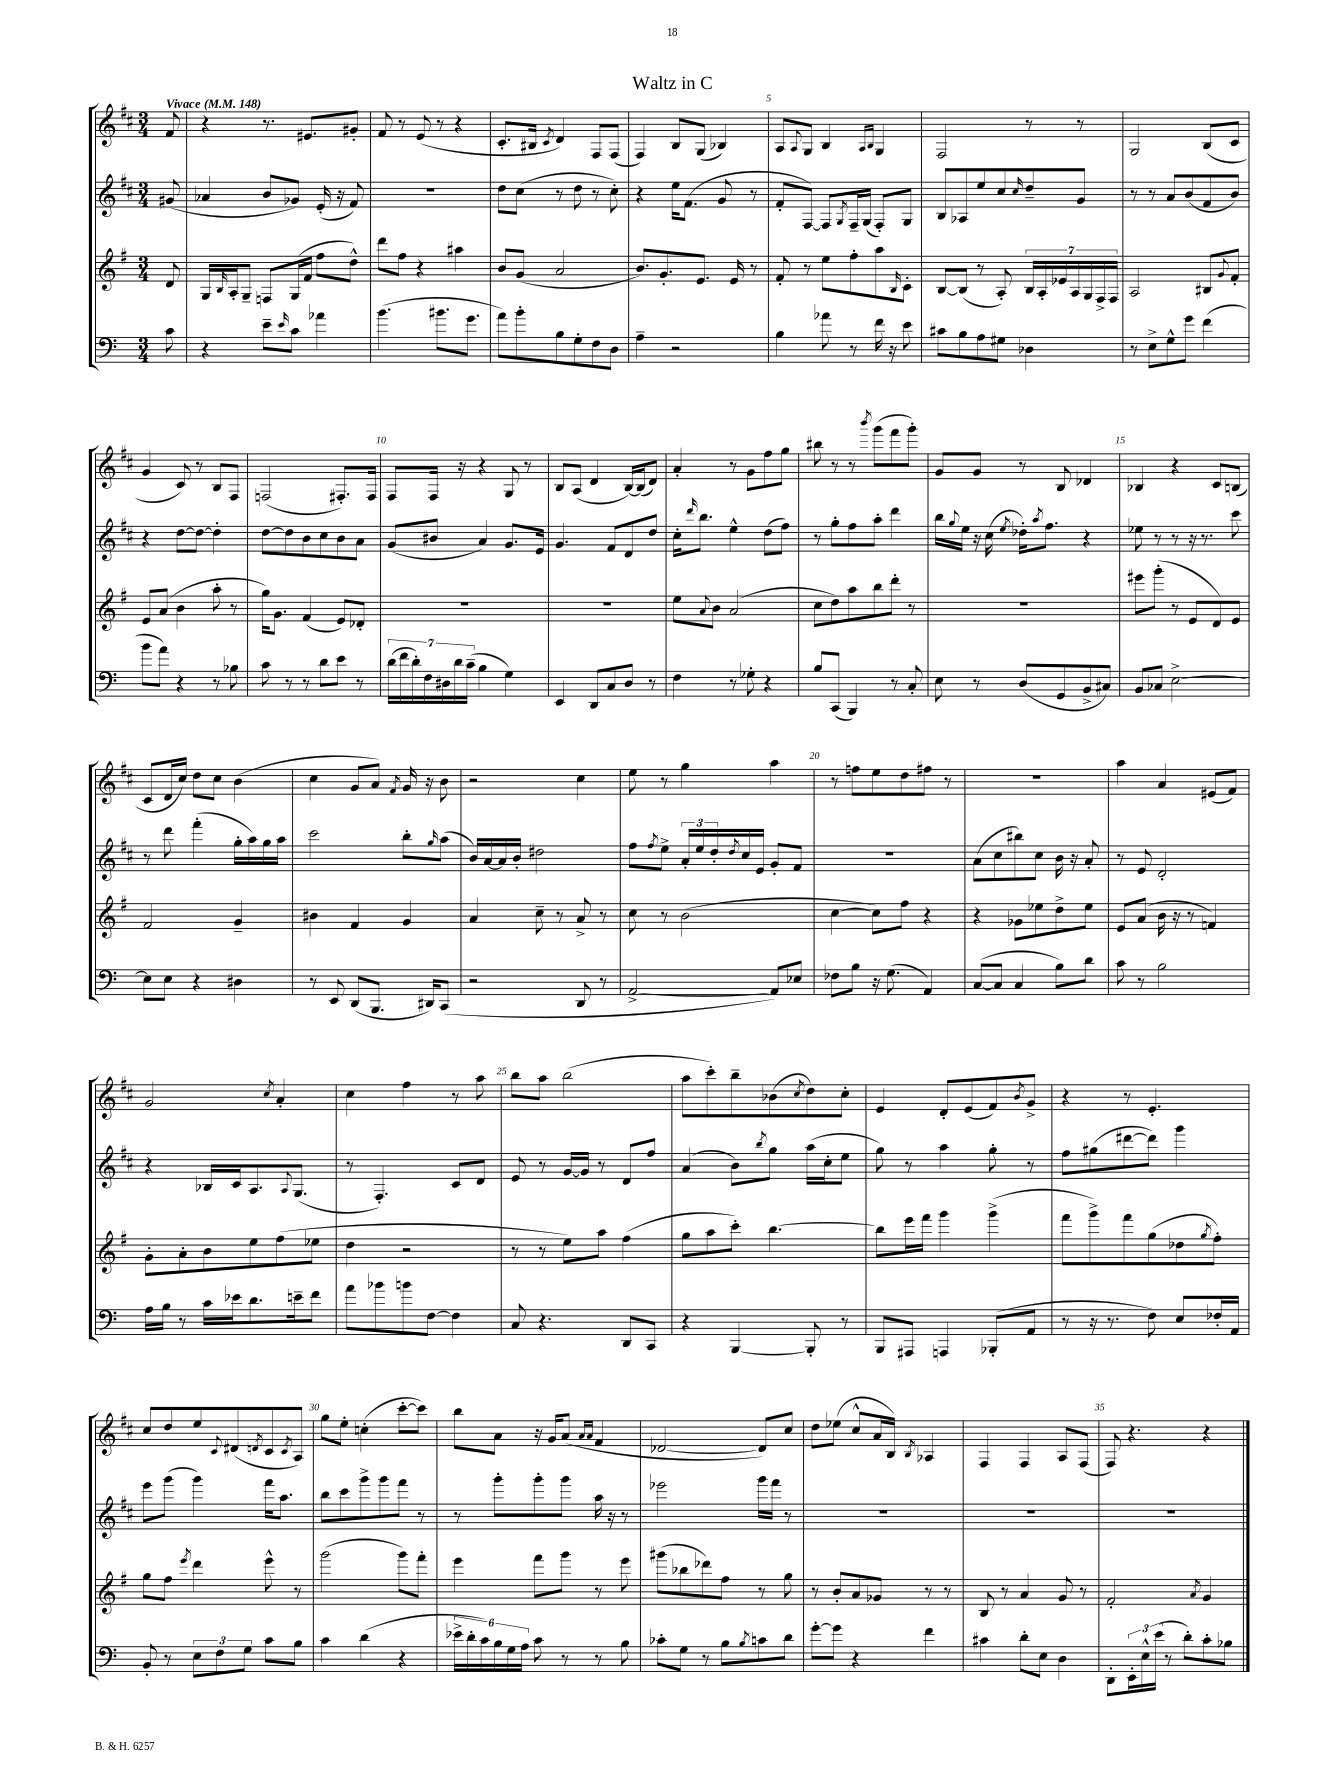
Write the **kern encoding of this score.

**kern	**kern	**kern	**kern
*part4	*part3	*part2	*part1
*staff4	*staff3	*staff2	*staff1
*clefF4	*clefG2	*clefG2	*clefG2
*k[]	*k[f#]	*k[f#c#]	*k[f#c#]
*M3/4	*M3/4	*M3/4	*M3/4
*MM148	*MM148	*MM148	*MM148
=	=	=	=
!	!	!	!LO:TX:a:B:t=Vivace
8c\	8d/	(8g#X/	8f#/
=1	=1	=1	=1
4r	16G/LL	4a-X/	4r
.	16qqB/	.	.
.	16A'/J	.	.
.	8G~/J	.	.
8e~\L	8Fn/L	8b/L	8.r
16qqe/	.	.	.
8c\J	(16G/L	8g-X/J)	.
.	16f#/JJ	.	8.e#X/L
4a-X\	8ff#\L	(16e'/	.
.	.	16r	.
.	8dd^^\J)	8f#/)	8g#X'/J
=2	=2	=2	=2
(4.b\	8ddd\L	2.r	8f#/
.	8ff#\J	.	8r
.	4r	.	(8e/
8.b#X\L	.	.	8r
.	4aa#X\	.	4r
8.g\J	.	.	.
=3	=3	=3	=3
8a\L)	8b/L	8dd\L	8.c#'/L
8b'\	(8g/J	(8cc#\J	.
.	.	.	16B#X/Jk
.	.	.	8qc#/
8B\	2a/	8r	4d/)
8G'\	.	8dd\	.
8F\	.	8r	8F#/L
8D\J	.	8cc#'\)	(8F#/J
=4	=4	=4	=4
4A~\	8.b/L)	4r	4F#/)
.	8.g'/	.	.
2r	.	16ee\KL	8B/L
.	.	(8.f#\J	.
.	8.e/J	.	(8G/J
.	.	8g/	4B-X/)
.	16e/	.	.
.	8r	8r	.
=5	=5	=5	=5
4B\	8f#'/	8f#'/L	8A/L
.	.	.	8qqA/
.	8r	[8F#/J)	8G/J
8a-X\	8ee\L	8F#/L]	4B/
.	.	8qG/	.
8r	8ff#'\	16F#~/L	.
.	.	(16G/JJ	.
.	.	.	16qqA/LL
.	.	.	16qqB/JJ
16f\	8aa\	8F#'/L)	4G/
16r	.	.	.
.	16qqB/	.	.
8e\	8c'\J	8G/J	.
=6	=6	=6	=6
8c#X\L	[8B/L	8B/L	2F#/
8B\	(8B/J]	8A-X/	.
8A\	8r	8ee/	.
8G#X\J	8A'/)	8cc#/	.
.	.	16qqcc#/	.
4D-X\	28B/LL	8dd~/	8r
.	28A'/	.	.
.	28e-X/	.	.
.	28A/	.	.
.	.	8g/J	8r
.	28G/	.	.
.	28F#^/	.	.
.	28F#/JJ	.	.
=7	=7	=7	=7
8r	2A/	8r	2G/
8E^\L	.	8r	.
8G^^\	.	8a/L	.
8g\J	.	(8b/	.
(4f\	8B#X/L	8f#/	(8B/L
.	8qqg/	.	.
.	8f#'/J	8b/J)	8c#/J
!!LO:LB:g=z
=8	=8	=8	=8
8b\L	8e/L	4r	4g/
8a\J)	(8a/J	.	.
4r	4b\	[8dd\L	8c#/)
.	.	8dd\J_	8r
8r	8aa'\	4dd'\]	8B/L
8B-X\	8r	.	8F#/J
=9	=9	=9	=9
8c\	16gg\KL)	[8dd\L	(2Fn/
.	8.g\J	.	.
8r	.	8dd\]	.
8r	(4f#/	8b\	.
8d\L	.	8cc#\	.
8e\J	8e/L)	8b\	8.F#X'/L)
8r	8d-X'/J	8a\J	.
.	.	.	16F#/Jk
=10	=10	=10	=10
(28d\LL	2.r	(8g/L	8F#/L
28f\	.	.	.
28d'\)	.	.	.
28F\	.	.	.
.	.	8b#X/J	16F#/Jk
28D#X\	.	.	.
28d\	.	.	.
.	.	.	16r
(28c~\JJ	.	.	.
4B\	.	4a/)	4r
4G\)	.	8.g/L	8G/
.	.	.	8r
.	.	16e/Jk	.
=11	=11	=11	=11
4EE/	2.r	4.g/	8B/L
.	.	.	(8A/J
8DD/L	.	.	4d/
8C/	.	8f#/L	.
8D/J	.	8d/	[16B/LL)
.	.	.	(16B/J]
8r	.	8dd/J	8d/J)
=12	=12	=12	=12
4F\	8ee\L	16cc#'\KL	4a'/
.	.	16qqddd/	.
.	.	8.bb\J	.
.	8qqa/	.	.
.	8b\J	.	.
8r	(2a/	4ee^^\	8r
8G-X'\	.	.	8g\L
4r	.	(8dd\L	8ff#\
.	.	8ff#\J)	8gg\J
=13	=13	=13	=13
8B/L	8cc\L	8r	8bb#X\
(8CC/J	8dd\)	8gg'\L	8r
4BBB/)	8aa\	8ff#\	8r
.	.	.	8qbbb/
.	8bb\	8aa'\J	(8ggg\L
8r	8ddd'\J	4ddd\	8fff#\
8C'/	8r	.	8ggg'\J)
=14	=14	=14	=14
8E\	2.r	16bb\LL	8g/L
.	.	8qqgg/	.
.	.	16ee\JJ	.
8r	.	16r	8g/J
.	.	(16cc#\	.
.	.	8qee/	.
(8D/L	.	16dd-X'\KL)	8r
.	.	8qaa/	.
.	.	8.ff#\J	.
8GG/	.	.	8B/
8BB^/	.	4r	4d-X/
8C#X/J)	.	.	.
=15	=15	=15	=15
8BB/L	8eee#X\L	8ee-X\	4B-X/
8C-X/J	(8ggg'\J	8r	.
[2E^\	8r	8r	4r
.	8e/L	16r	.
.	.	8.r	.
.	8d/)	.	8c#/L
.	8e/J	8ccc#\	(8Bn/J
!!LO:LB:g=z
=16	=16	=16	=16
8E\L]	2f#/	8r	8c#/L
8E\J	.	8ddd\	16d/L
.	.	.	16cc#/JJ)
4r	.	(4fff#'\	8dd\L
.	.	.	8cc#\J
4D#X\	4g~/	16gg'\LL	(4b\
.	.	16aa\)	.
.	.	16gg\	.
.	.	16aa\JJ	.
=17	=17	=17	=17
8r	4b#X\	2ccc#\	4cc#\
8EE/	.	.	.
(8DD/L	4f#/	.	8g/L
8.BBB/J	.	.	8a/J)
.	.	.	8qf#/
.	4g/	8bb'\L	16g/
16DD#X/KL)	.	.	16r
.	.	16qqgg/	.
(8CC/J	.	(8aa\J	8b\
=18	=18	=18	=18
2r	4a/	16b/LL)	2r
.	.	[16a/	.
.	.	16a/]	.
.	.	16b'/JJ	.
.	8cc~\	2dd#X\	.
.	8r	.	.
8DD/	8a^/	.	4cc#\
8r	8r	.	.
=19	=19	=19	=19
[2AA^/	8cc\	8ff#\L	8ee\
.	.	8qff#/	.
.	8r	8ee^\J	8r
.	(2b\	24a'/LL	4gg\
.	.	24ee/	.
.	.	24dd'/	.
.	.	8qdd/	.
.	.	16cc#/	.
.	.	16e/JJ	.
8AA/L])	.	8g'/L	4aa\
8E-X/J	.	8f#/J	.
=20	=20	=20	=20
8F-X\L	[4cc\	2.r	8r
8B\J	.	.	8ffn\L
16r	8cc\L])	.	8ee\
(8.G\	.	.	.
.	8ff#\J	.	8dd\
4AA/)	4r	.	8ff#X\J
.	.	.	8r
=21	=21	=21	=21
([8C/L	4r	(8a\L	2.r
8C/J]	.	8cc#\	.
4C/	8g-X\L	8bb#X\)	.
.	8ee-X\	8cc#\J	.
8B\L)	8dd^\	16b\	.
.	.	16r	.
8d\J	8ee-\J	8a'/	.
=22	=22	=22	=22
8c\	8e/L	8r	4aa\
8r	(8a/J	8e/	.
2B\	16b\	2d'/	4a/
.	16r	.	.
.	8r	.	.
.	4fn/)	.	(8e#X/L
.	.	.	8f#/J)
!!LO:LB:g=z
=23	=23	=23	=23
16A\LL	8g'\L	4r	2g/
16B\JJ	.	.	.
8r	8a'\	.	.
16c\LL	8b\	16B-X/LL	.
16e-X\J	.	16c#/J	.
8.d\	8ee\	8.A/	.
.	.	.	8qcc#/
.	(8ff#\	.	4a'/
.	.	8qqA/	.
16en~\k	.	(8.G/J	.
8f\J	8ee-X\J	.	.
=24	=24	=24	=24
8a\L	4dd\	8r	4cc#\
8b-X\	.	4.F#'/)	.
8bn\	2r	.	4ff#\
[8F\J	.	.	.
4F\]	.	8c#/L	8r
.	.	8d/J	8aa\
=25	=25	=25	=25
8C/	8r	8e/	8bb\L
4.r	8r	8r	8aa\J
.	8ee\L)	[16g/LL	(2bb\
.	.	16g/JJ]	.
.	8aa\J	8r	.
8DD/L	(4ff#\	8d/L	.
8CC/J	.	8ff#/J	.
=26	=26	=26	=26
4r	8gg\L	(4a/	8aa\L
.	8aa\	.	8ccc#'\)
[4BBB/	8ccc'\J)	8b\L)	8bb~\
.	.	8qbb/	.
.	[4.bb\	8gg\J	(8b-X\
.	.	.	8qcc#/
8BBB'/]	.	(16aa\LL	8dd\)
.	.	16cc#'\J	.
8r	.	8ee\J	8cc#'\J
=27	=27	=27	=27
8BBB/L	8bb\L]	8gg\)	4e/
8AAA#X/J	16eee\L	8r	.
.	16fff#\JJ	.	.
4AAAn/	4ggg\	4aa\	8d'/L
.	.	.	(8e/
(8BBB-X'/L	(4ggg^\	8gg'\	8f#/)
.	.	.	8qb/
8AA/J	.	8r	8g^/J
=28	=28	=28	=28
8r	8fff#\L	8ff#\L	4r
16r	8ggg^\)	(8gg#X\	.
8.r	.	.	.
.	8fff#\	[8ddd#X\	8r
8F\)	(8gg\	8ddd#\J])	4.e'/
8E/L	8dd-X\	4ggg\	.
.	8qgg/	.	.
16F-X'/L	8ff#'\J)	.	.
16AA/JJ	.	.	.
!!LO:LB:g=z
=29	=29	=29	=29
8BB'/	8gg\L	8eee\L	8cc#/L
8r	8ff#\J	(8ggg\J	8dd/
.	8qeee/	.	.
12E\L	4ddd\	4ggg\)	8ee/
12F\	.	.	.
.	.	.	8qqc#/
.	.	.	(8d#X/
12G\J	.	.	.
.	.	.	8qdn/
8c\L	8eee^^\	16fff#\KL	8c#/
.	.	8.aa\J	.
.	.	.	8qc#/
8B\J	8r	.	8A/J)
=30	=30	=30	=30
4c\	(2ggg\	8bb\L	8gg\L
.	.	8ccc#\	8ee'\J
(4d\	.	8ggg^\	(4ccn'\
.	.	8ggg\	.
4r	8ggg\L)	8fff#\J	[8ccc#'\L
.	8fff#'\J	8r	8ccc#\J])
=31	=31	=31	=31
24e-X^\LL	4eee\	8r	8bb\L
24d'\	.	.	.
24c\)	.	.	.
24B\	.	8ggg'\L	8a\J
24G\	.	.	.
24A\JJ	.	.	.
8c\	8fff#\L	8ggg'\	16r
.	.	.	16g/KL
8r	8ggg\J	8ggg\J	(8a/J
.	.	.	16qqa/LL
.	.	.	16qqa/JJ
8r	8r	16aa\	4f#/
.	.	16r	.
8B\	8eee\	8r	.
=32	=32	=32	=32
8c-X'\L	(8ggg#X\L	2eee-X\	[2d-X/
8G\J	8bb-X\	.	.
8r	8ddd-X\)	.	.
8B\L	8ff#\J	.	.
8qB/	.	.	.
8cn\	8r	16ggg\LL	8d-/L])
.	.	16fff#\JJ	.
8d\J	8gg\	8r	8cc#/J
=33	=33	=33	=33
[8g'\L	8r	2.r	8dd\L
8g\J]	8b'/L	.	(8ee-X\J
4r	8a/	.	8cc#^^/L
.	8g-X/J	.	16a/L
.	.	.	16B/JJ)
.	.	.	8qB/
4f\	8r	.	4A-X/
.	8r	.	.
=34	=34	=34	=34
4c#X\	8B/	2.r	4F#/
.	8r	.	.
8d'\L	4a/	.	4F#/
8E\J	.	.	.
4D\	8g/	.	8A/L
.	8r	.	(8F#/J
=35	=35	=35	=35
8DD'\L	2f#'/	2.r	8F#/)
24EE'\L	.	.	4.r
24E^^\	.	.	.
(24e\JJ	.	.	.
8r	.	.	.
8d'\L)	.	.	.
.	8qa/	.	.
8c'\	4g/	.	4r
8B-X\J	.	.	.
==	==	==	==
*-	*-	*-	*-
